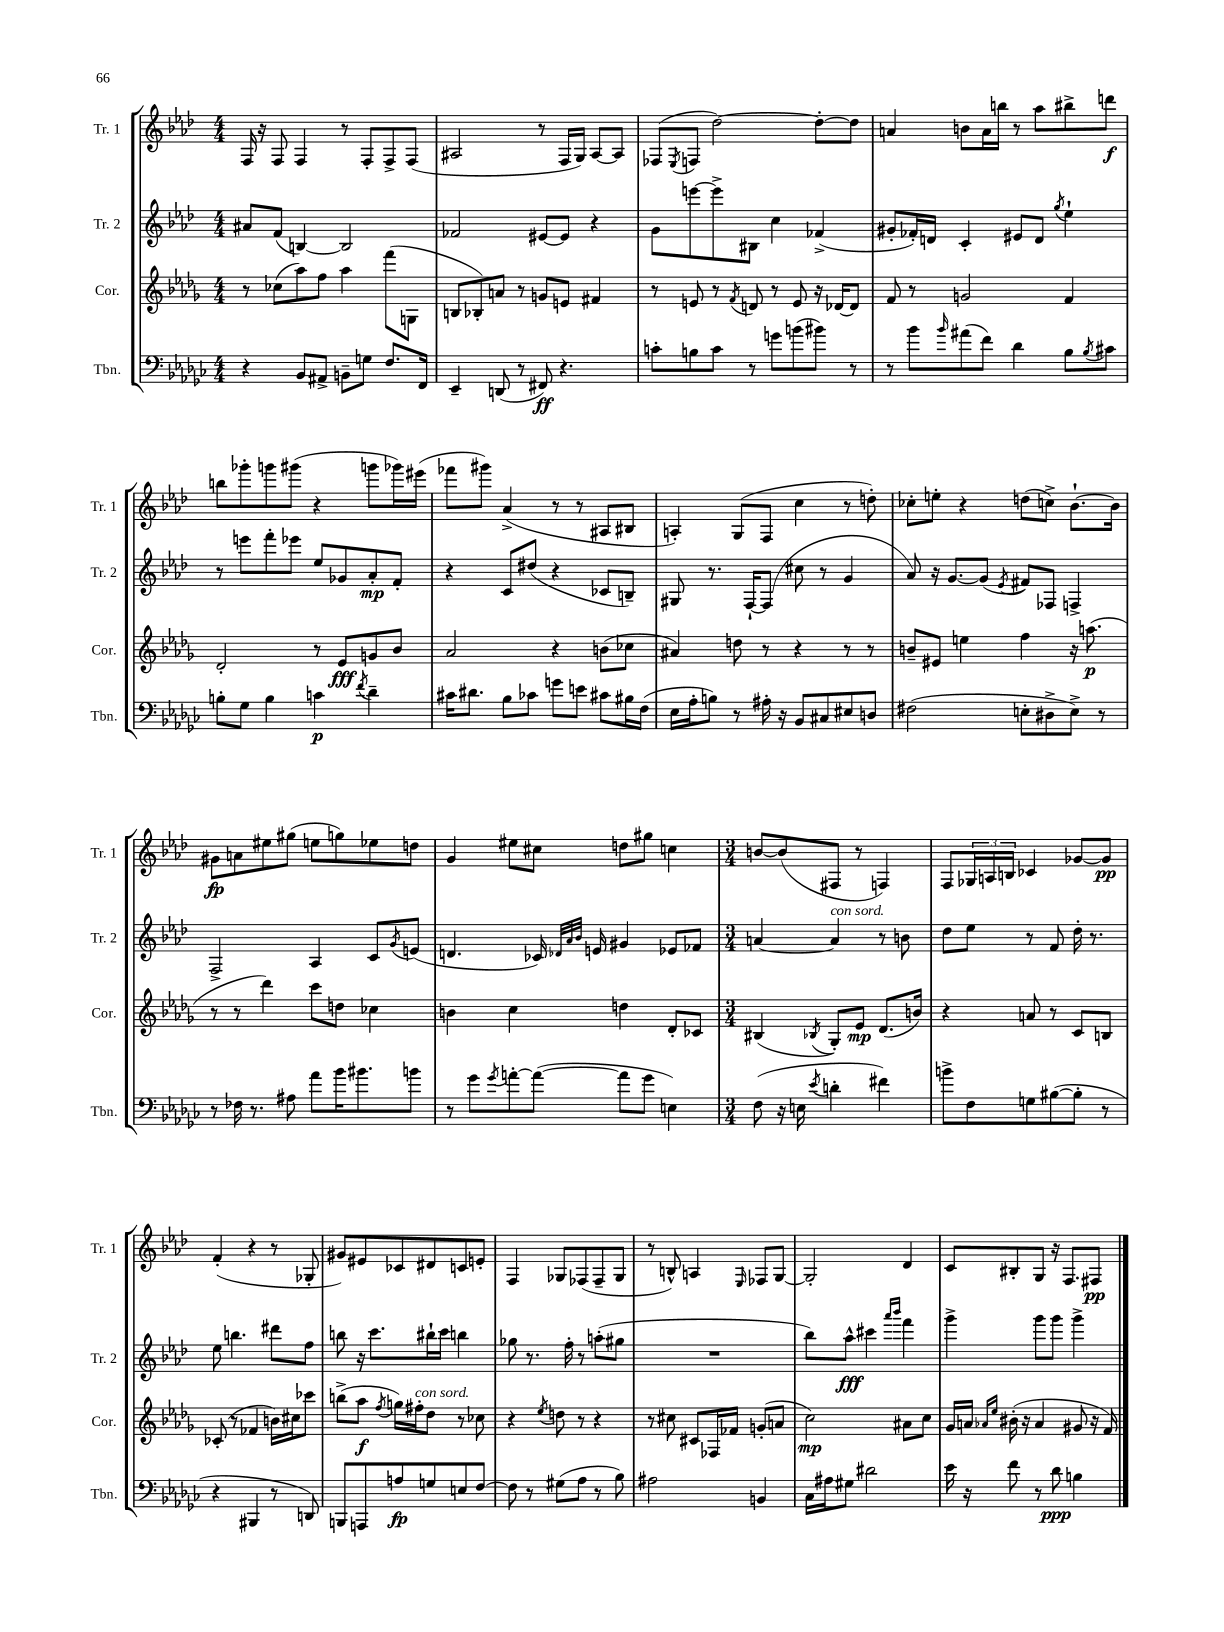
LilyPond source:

<<
\new StaffGroup <<
\new Staff = "s0" \with { instrumentName = "Tr. 1" shortInstrumentName = "Tr. 1" } {
    \clef treble \key aes \major \numericTimeSignature \time 4/4
    f16 r16 f8 f4 r8 f8-. f8-> f8( |
    ais2 r8 f16 g16) ais8~ ais8 |
    fes8( \acciaccatura { ees8 } f8 des''2~) des''8~-. des''8 |
    a'4 b'8 a'16 b''16 r8 aes''8 bis''8-> d'''8\f |
    b''8 ges'''8-. g'''8 gis'''8( r4 g'''8 ges'''16) eis'''16( |
    fes'''8 gis'''8) aes'4->( r8 r8 ais8 bis8 |
    a4-.) g8( f8 c''4 r8 d''8-.) |
    ces''8-. e''8-. r4 d''8( c''8->) bes'8.~-! bes'16 |
    gis'8\fp a'8 eis''8 gis''8( e''8 g''8) ees''8 d''8 |
    g'4 eis''8 cis''8 d''8 gis''8 c''4 |
    \numericTimeSignature \time 3/4 b'8~ b'8( fis8 r8 f4) |
    f8 \tuplet 3/2 { ges16 a16 b16 } ces'4 ges'8~ ges'8\pp |
    f'4-.( r4 r8 ges8-. |
    gis'8) eis'8 ces'8 dis'8 c'8 e'8-. |
    f4 ges8 fes8( fes8-- ges8 |
    r8 b8-^) a4 \grace { ees16 } fes8 g8~ |
    g2-. des'4 |
    c'8 bis8-. g8 r16 f8. fis8\pp \bar "|." |
}
\new Staff = "s1" \with { instrumentName = "Tr. 2" shortInstrumentName = "Tr. 2" } {
    \clef treble \key aes \major \numericTimeSignature \time 4/4
    ais'8 f'8( b4~) b2 |
    fes'2 eis'8~ eis'8 r4 |
    g'8 e'''8~ e'''8-> bis8 c''4 fes'4->( |
    gis'8-. fes'16-.) d'16 c'4-. eis'8 d'8 \acciaccatura { g''8 } ees''4-! |
    r8 e'''8 f'''8-. ees'''8 ees''8 ges'8 aes'8-.\mp f'8-. |
    r4 c'8 dis''8( r4 ces'8 b8--) |
    gis8 r8. f16~-! f8( cis''8 r8 g'4 |
    aes'8) r16 g'8.~ g'8( \acciaccatura { ees'8 } fis'8) fes8 f4-> |
    f2-> aes4 c'8 \acciaccatura { g'8 } e'8( |
    d'4. ces'16) \grace { des'32 aes'32 bes'32 } e'16 gis'4 ees'8 fes'8 |
    \numericTimeSignature \time 3/4 a'4~ a'4^\markup { \italic "con sord." } r8 b'8 |
    des''8 ees''8 r8 f'8 des''16-. r8. |
    ees''8 b''4. dis'''8 f''8 |
    b''8 r16 c'''8. bis''16-! c'''16 b''4 |
    ges''8 r8. f''16-. r8 a''8-.( gis''8 |
    R2. |
    bes''8) aes''8-^\fff cis'''4 \grace { aes'''16 bes'''16 } f'''4 |
    g'''4-> g'''8 g'''8 g'''4-> \bar "|." |
}
\new Staff = "s2" \with { instrumentName = "Cor." shortInstrumentName = "Cor." } {
    \clef treble \key des \major \numericTimeSignature \time 4/4
    r8 ces''8( aes''8) f''8 aes''4 f'''8( g8 |
    b8 bes8-.) a'8 r8 g'8 e'8 fis'4 |
    r8 e'8 r8 \acciaccatura { f'8 } d'8 r8 e'8 r16 des'16~ des'8 |
    f'8 r8 g'2 f'4 |
    des'2-. r8 ees'8\fff g'8 bes'8 |
    aes'2 r4 b'8( ces''8 |
    ais'4) d''8 r8 r4 r8 r8 |
    b'8-- eis'8 e''4 f''4 r16 a''8.\p( |
    r8 r8 des'''4) c'''8 d''8 ces''4 |
    b'4 c''4 d''4 des'8-. ces'8 |
    \numericTimeSignature \time 3/4 bis4( \acciaccatura { bes8 } ges8-.) ees'8\mp des'8.( b'16) |
    r4 a'8 r8 c'8 b8 |
    ces'8-.( r8 fes'4 b'16) cis''16 ces'''8 |
    b''8->( aes''8\f \acciaccatura { f''8 } g''16) fis''16-.^\markup { \italic "con sord." } des''8 r8 ces''8 |
    r4 \acciaccatura { ees''8 } d''8 r8 r4 |
    r8 cis''8 cis'8 fes16 fes'16 g'8-.( a'8 |
    c''2\mp) ais'8 c''8 |
    ges'16 a'16 \grace { aes'16 ees''16 } bis'16-.( r16 aes'4 gis'8 r16 f'16) \bar "|." |
}
\new Staff = "s3" \with { instrumentName = "Tbn." shortInstrumentName = "Tbn." } {
    \clef bass \key ges \major \numericTimeSignature \time 4/4
    r4 bes,8 ais,8-> b,8-- g8 f8. f,16 |
    ees,4-- d,8( r8 fis,8\ff) r4. |
    c'8-. b8 c'8 r8 g'8 b'8( bis'8) r8 |
    r8 bes'8 \grace { bes'16 } ais'8( f'8) des'4 bes8 \acciaccatura { bes8 } cis'8 |
    b8-. ges8 b4 c'4\p \acciaccatura { f'8 } des'4-- |
    cis'16 dis'8. bes8 ces'8 g'8 e'8 cis'8 bis16 f16( |
    ees16 aes16-. b8) r8 ais16-. r16 bes,8 cis8 eis8 d8 |
    fis2( e8-. dis8-> e8->) r8 |
    r8 fes16 r8. ais8 aes'8 bes'16 bis'8. b'8 |
    r8 ges'8 \acciaccatura { ges'8 } a'8~-. a'8~( a'8 ges'8 e4) |
    \numericTimeSignature \time 3/4 f8( r16 e16 \acciaccatura { ees'8 } d'4-. fis'4) |
    b'8-> f8 g8 bis8~( bis8-. r8 |
    r4 bis,,4 r8 d,8) |
    b,,8 a,,8 a8\fp g8 e8 f8~ |
    f8 r8 gis8( aes8 r8 bes8) |
    ais2 b,4 |
    ces16 ais16 gis8 dis'2 |
    ees'16 r16 f'8 r8 des'8\ppp b4 \bar "|." |
}
>>
>>
\layout { \context { \Score \remove "Bar_number_engraver" } }
